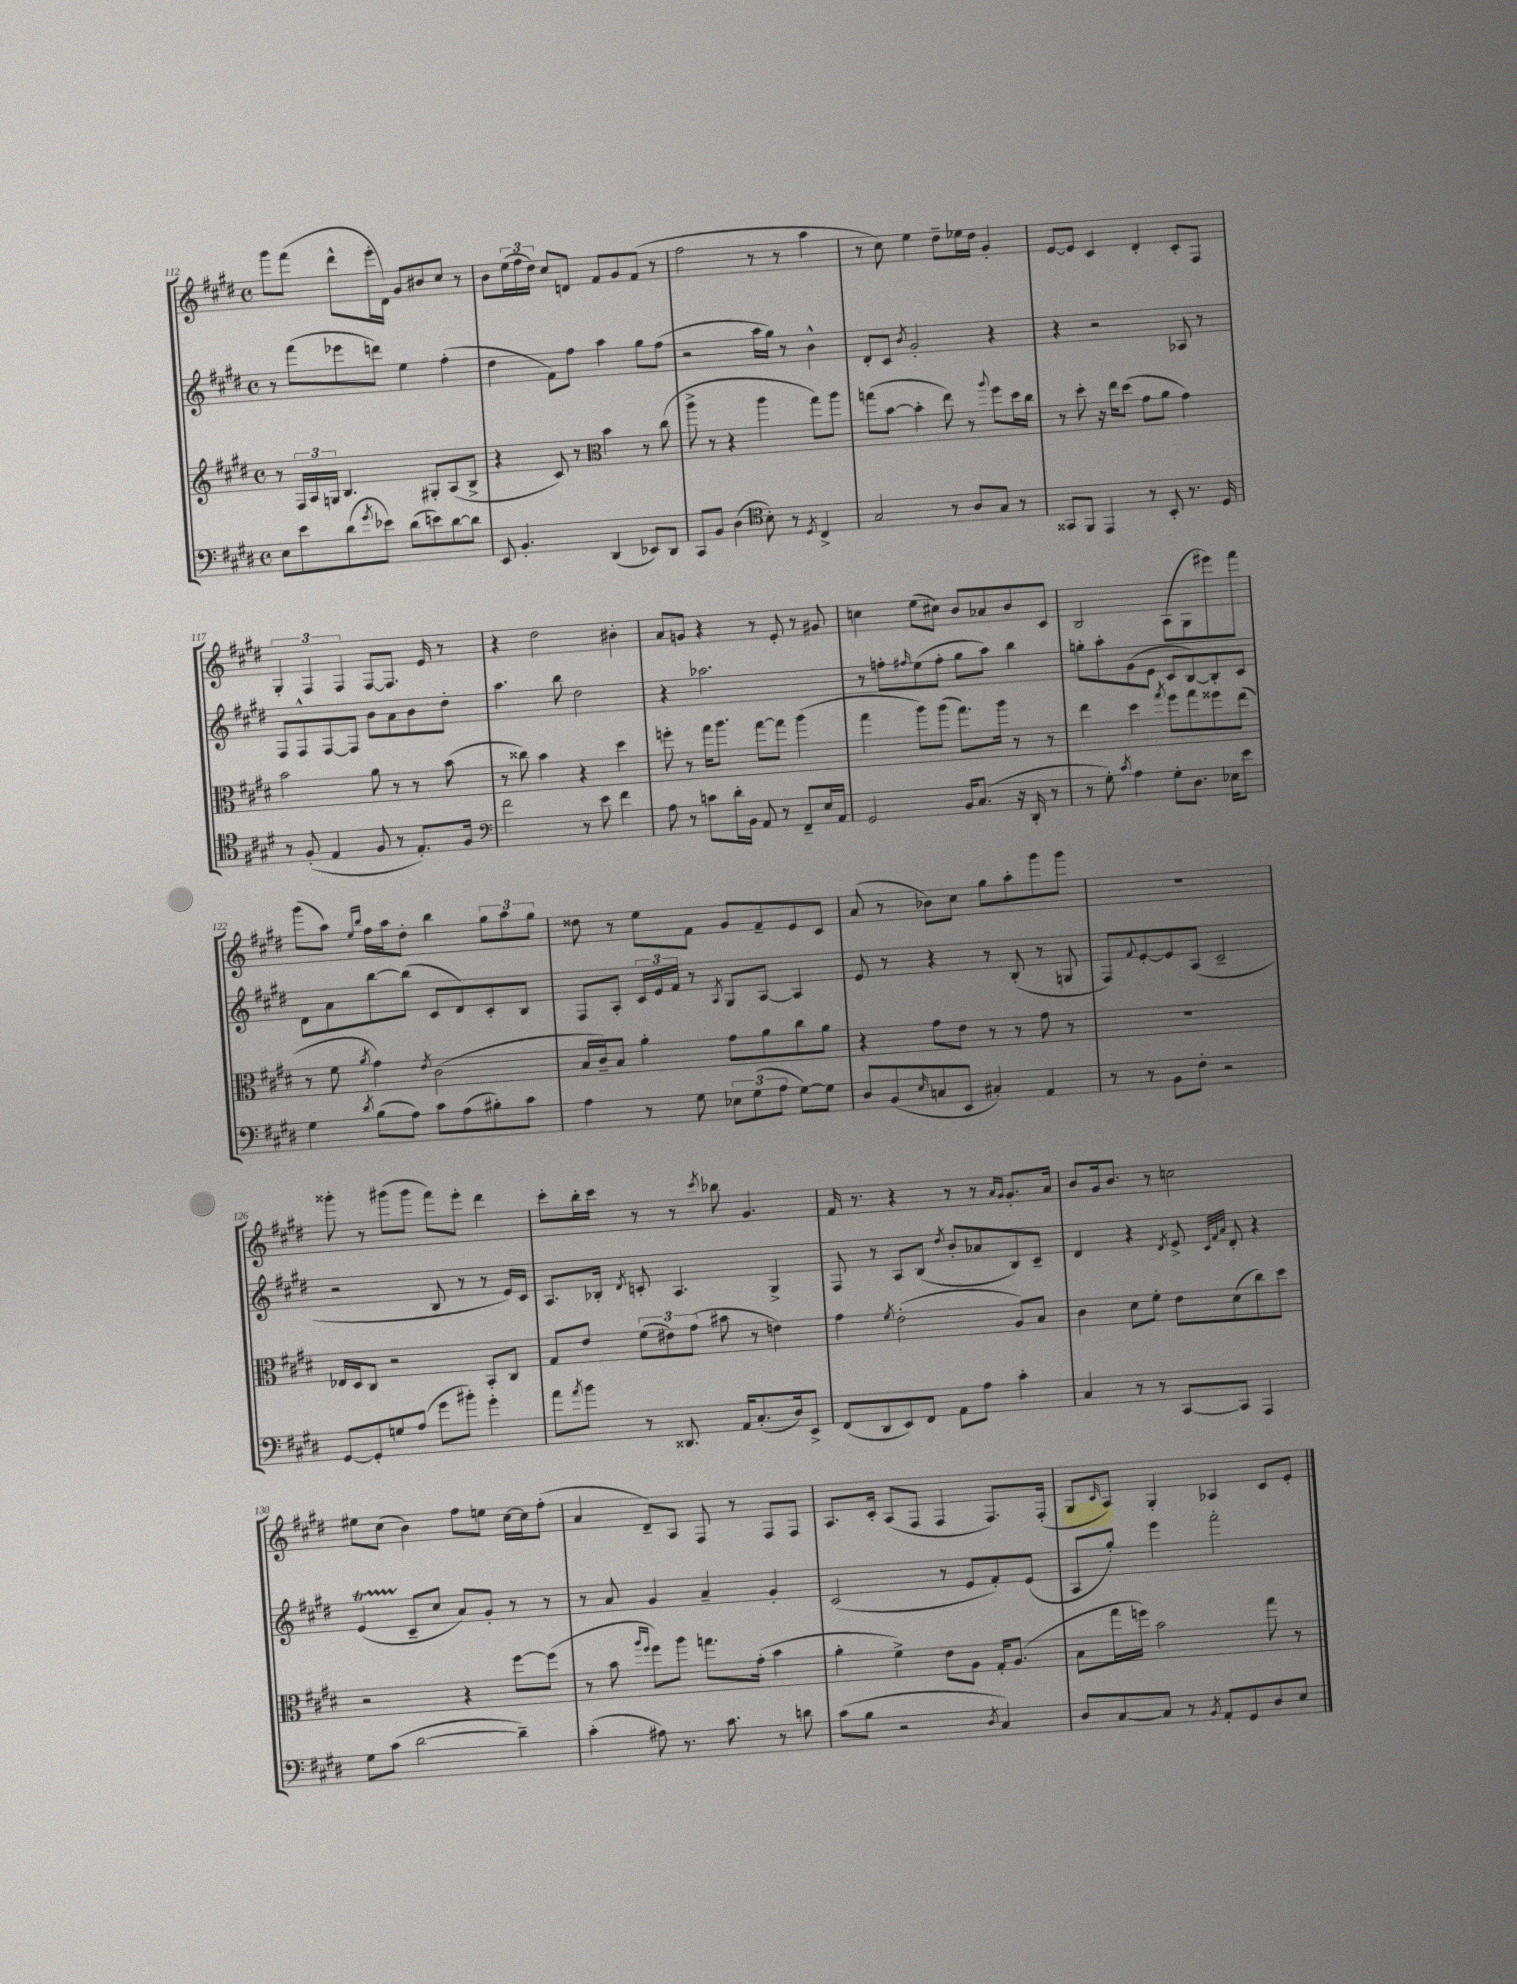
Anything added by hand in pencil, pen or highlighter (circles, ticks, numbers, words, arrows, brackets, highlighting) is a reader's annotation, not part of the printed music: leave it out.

**kern	**kern	**kern	**kern
*part4	*part3	*part2	*part1
*staff4	*staff3	*staff2	*staff1
*clefF4	*clefG2	*clefG2	*clefG2
*k[f#c#g#d#]	*k[f#c#g#d#]	*k[f#c#g#d#]	*k[f#c#g#d#]
*M4/4	*M4/4	*M4/4	*M4/4
*met(c)	*met(c)	*met(c)	*met(c)
=112	=112	=112	=112
8E\L	8r	8r	8ggg#\L
8e\	24F#/LL	(8fff#\L	(8fff#\J
.	24A/	.	.
.	24Gn/JJ	.	.
(8d#\	4.B/	8eee-X\	8ddd#^^\L
8qg#/	.	.	.
8e-X\J)	.	8dddn\J)	16eee'\L
.	.	.	16d#\JJ)
(8d#\L	.	4ee\	8g#/L
8en\)	8G#X'/L	.	8b#X/
[8d#\	(8A/	(4ff#'\	8cc#/J
8d#\J]	8B^/J	.	8r
=113	=113	=113	=113
8EE/	4r	4dd#\	8b\L
4.BB'/	.	.	(24ee\L
.	.	.	24ff#\
.	.	.	24dd#\JJ)
.	8c#/)	8f#\L)	8cc#/L
.	8r	8ff#\J	8dn/J
*	*clefC3	*	*
(4DD#/	4b\	4aa\	8f#/L
.	.	.	8g#/
8EE-X/L)	8r	8gg#\L	(8f#/J
8DD#/J	(8cc#\	(8ff#\J	8r
=114	=114	=114	=114
8CC#/L	8aa^\	2r	2ff#\
8BB/J	8r	.	.
(4D#\	4r	.	.
*clefC4	*	*	*
8B'\)	4aa\	16aa\LL	8r
.	.	16gg#\JJ)	.
8r	.	8r	8r
8qD#/	.	.	.
4C#^/	8gg#\L)	4b^^\	4aa\
.	8aa\J	.	.
=115	=115	=115	=115
2G#/	(8ggn\L	8d#'/L	8r
.	[8b\J	8c#/J	8cc#\)
.	.	8qb/	.
.	4b'\]	2g#'/	4ee\
8r	8ee\)	.	8dd#~\L
8A/L	8r	.	16ee-X\L
.	.	.	16dd#\JJ
.	8qqaa/	.	.
8G#/J	8ff#\L	4r	4g#'/
8r	16dd#\L	.	.
.	16cc#\JJ	.	.
=116	=116	=116	=116
8GG##X/L	8r	4r	[8e/L
8FF#/J	8dd#'\	.	8e/J]
4EE/	16r	2r	4c#/
.	16ee\KL	.	.
.	(8dd#\J	.	.
8r	8g#\L	.	4d#'/
8BB'/	8a\J	.	.
8.r	4g#\)	8A-X/	8c#'/L
.	.	8r	8F#/J
16D#/	.	.	.
!!LO:LB:g=z
=117	=117	=117	=117
8r	2b\	8F#/L	6G#'/
(8F#'/	.	8F#^^/	.
.	.	.	6F#/
4E/	.	[8F#/	.
.	.	.	6F#/
.	.	8F#/J]	.
8F#/	8a\	8b\L	[8F#/L
8r	8r	8a\	8.F#/J]
8.E'/L)	8r	8b\	.
.	.	.	16e/
.	(8b\	8dd#'\J	8r
16F#/Jk	.	.	.
=118	=118	=118	=118
*clefF4	*	*	*
2f#\	8r	4.aa\	4r
.	8cc##X\)	.	.
.	4b\	.	2dd#\
.	.	8bb\	.
8r	4r	2dd#\	.
8e\	.	.	.
4f#\	4dd#\	.	4b#X'\
=119	=119	=119	=119
8A\	8ffn'\	4r	8a/L
8r	8r	.	8gn/J
8cn\L	16gg#\KL	2.aa-X\	4r
.	8.aa\J	.	.
16d#'\L	.	.	.
16BB\JJ	.	.	.
8AA/	[8gg#\L	.	8r
8r	8gg#\J]	.	8e'/
8FF#~/L	(4aa\	.	8r
16E/L	.	.	8g#X/
16AA/JJ	.	.	.
=120	=120	=120	=120
2GG#/	4gg#\	8r	4ccn\
.	.	8ffn'\L	.
.	.	16qqff#X/	.
.	8aa\L)	(8ee\	(8ee\L
.	(8aa\J	8ff#'\J	8cc#X\J)
16BB/KL	8.gg#\L)	8gg#\L	8b/L
(8.C#/J	.	.	.
.	.	8aa\J)	8a-X/
.	16aa\Jk	.	.
16r	8r	4bb\	8b/
16DD#'/	.	.	.
8r	8r	.	8c#/J
=121	=121	=121	=121
8r	4ee\	8ggn'\L	2B/
8G#'\)	.	8aa'\	.
8qc#/	.	.	.
4A\	4dd#\	(8g#\	.
.	.	8e\J	.
.	8qgg#/	.	.
8G#'\L	8ff#\L	8c#/L	(8A\L
8.D#\J	8gg#\	[8B/)	8G#\
.	8ff##X\	8B'/]	8eee#X\)
16E-X\KL	.	.	.
8e\J	(8ee\J	8c#/J	8fff#\J
!!LO:LB:g=z
=122	=122	=122	=122
4G#\	8r	8d#\L	(8ggg#\L
.	8f#\	8a\	8aa\J)
.	.	.	16qqee/LL
8qd#/	8qa/	.	16qqbb/JJ
(8B\L	4g#\)	[8bb\	16ff#\LL
.	.	.	16aa\J
8A\J)	.	(8bb\J]	8dd#'\J
.	8qe/	.	.
8c#\L	(2c#\	8c#/L	4bb\
(8A\	.	8d#/)	.
8B#X'\)	.	8c#'/	12gg#\L
.	.	.	12aa\
8c#\J	.	8B/J	.
.	.	.	12gg#\J
=123	=123	=123	=123
4A\	16B/LL	8F#/L	8dd##X\
.	16c#~/J)	.	.
.	8B/J	8A'/J	8r
8r	4a'\	24c#/LL	8ee\L
.	.	24e/	.
.	.	24f#/JJ	.
8G#\	.	8r	8f#\J
.	.	8qA/	.
12E-X\L	8g#\L	8G#/L	8g#/L
(12G#\	.	.	.
.	8a\	[8A/J	8f#~/
12A\J	.	.	.
[8G#\L)	8cc#\	4A/]	8e/
8G#\J]	8a\J	.	8c#/J
=124	=124	=124	=124
8D#/L	4r	8e/	(8a/
(8BB/	.	8r	8r
16qqE/	.	.	.
8Cn/	8g#\L	4r	8b-X\L)
8EE/J	8e\J	.	8cc#\J
4C#X'/)	8r	8r	8gg#\L
.	8r	(8B'/	8aa'\
4AA/	8g#\	8r	8ggg#\
.	8r	8Gn/	8ggg#\J
=125	=125	=125	=125
8r	1r	8F#/L)	1r
.	.	8qqf#/	.
8r	.	[8e'/	.
8BB\L	.	8e/]	.
8F#'\J	.	(8A/J	.
2r	.	2c#~/	.
!!LO:LB:g=z
=126	=126	=126	=126
[8GG#/L	16E-X/LL	2r	8ggg##X'\
.	16D#/J	.	.
8GG#'/]	8C#/J	.	8r
8Gn/	2r	.	(8ggg#X\L
(8A/J	.	.	8ggg#\J
8g#\L	.	8B/	8fff#\L)
8b#X'\J)	.	8r	8eee'\J
4g#'\	8BB'/L	8r	4ddd#\
.	8C#/J	16e/LL)	.
.	.	16c#/JJ	.
=127	=127	=127	=127
8a\L	8G#/L	8.A/L	8ccc#'\L
8qa/	.	.	.
8b\J	8e/J	.	16bb'\L
.	.	16B-X'/Jk	16ccc#\JJ
.	.	8qd#/	.
8r	(12f#\L	8cn'/	8r
.	12e#X\)	.	.
8.DD##X/	.	4.A/	8r
.	(12g#\J	.	.
.	.	.	8qccc#/
.	8b#X\	.	8bb-X\
16AA/KL	.	.	.
(8.C#'/	8r	.	4.g#/
.	4en\)	4G#^/	.
16D#/k)	.	.	.
8EE^/J	.	.	.
=128	=128	=128	=128
(8FF#/L	4g#\	8F#/	16f#/
.	.	.	8.r
8DD#/	.	8r	.
.	8qf#/	.	.
8EE/)	(2e'\	8A/L	4r
8FF#/J	.	(8B/J	.
.	.	8qdd#/	.
8AA\L	.	8b'/L	8r
8A\J	.	8a-X/	8r
.	.	.	16qqa/LL
.	.	.	16qqg#/JJ
4c#'\	8A/L)	8B/)	8.g#'/L
.	8B/J	8c#~/J	.
.	.	.	16a/Jk
=129	=129	=129	=129
4C#/	4c#\	4d#/	8b/L
.	.	.	16g#/k
.	.	.	8.b/J
8r	8d#\L	4r	.
8r	8f#'\J	.	8r
.	.	8qd#/	.
[8CC#/L	8e\L	8e^/	2ccn\
.	.	32qqc#/LLL	.
.	.	32qqf#/	.
.	.	32qqa/JJJ	.
8CC#/J]	(8d#\	8d#'/	.
4AAA/	8cc#\)	4r	.
.	8dd#\J	.	.
!!LO:LB:g=z
=130	=130	=130	=130
8G#\L	2r	(4eT/	8ee#X\L
(8c#\J	.	.	(8cc#\J
[2d#\	.	8c#~/L	4b\)
.	.	8cc#/J	.
.	4r	8a/L)	8ff#\L
.	.	8g#'/J	8een\J
4d#~\])	[8ff#\L	8r	[16cc#\LL
.	.	.	16cc#\J]
.	(8ff#\J]	8r	(8ff#'\J
=131	=131	=131	=131
(4c#'\	8r	8r	4a/
.	8b\	8a/	.
.	16qqaa/LL	.	.
.	16qqff#/JJ	.	.
8A#X\)	8ff#\L)	4g#/	8d#~/L)
8.r	8aa\J	.	8A/J
.	8.ggn\L	4a~/	8F#/
8.c#\	.	.	.
.	.	.	8r
.	(16g#'\Jk	.	.
8r	4b\	4g#'/	8F#/L
8dn\	.	.	8F#/J
=132	=132	=132	=132
(8c#\L	4a'\	(2c#/	8.A/L
8B\J	.	.	.
.	.	.	16c#'/Jk
2r	4f#^\)	.	(8A/L
.	.	.	8F#/J
.	8e\L	8r	4F#/
.	8A\J	8e/L	.
8qD#/	.	.	.
4C#/)	16G#'/KL	8f#'/)	8.F#/L)
.	(8.A/J	.	.
.	.	(8e/J	.
.	.	.	(16F#'/Jk
=133	=133	=133	=133
8D#/L	8B\L	8A/L	8G#/L
.	.	.	16qqc#/
[8C#/	16gg#\L	8gg#'/J)	8A/J)
.	16ffn\JJ)	.	.
8C#/J]	2b\	4eee\	4G#'/
8r	.	.	.
8qBB/	.	.	.
8AA'/L	.	2fff#'\	4A-X/
8GG#/	.	.	.
8D#/	8gg#\	.	8c#/L
8E/J	8r	.	8e'/J
==	==	==	==
*-	*-	*-	*-
